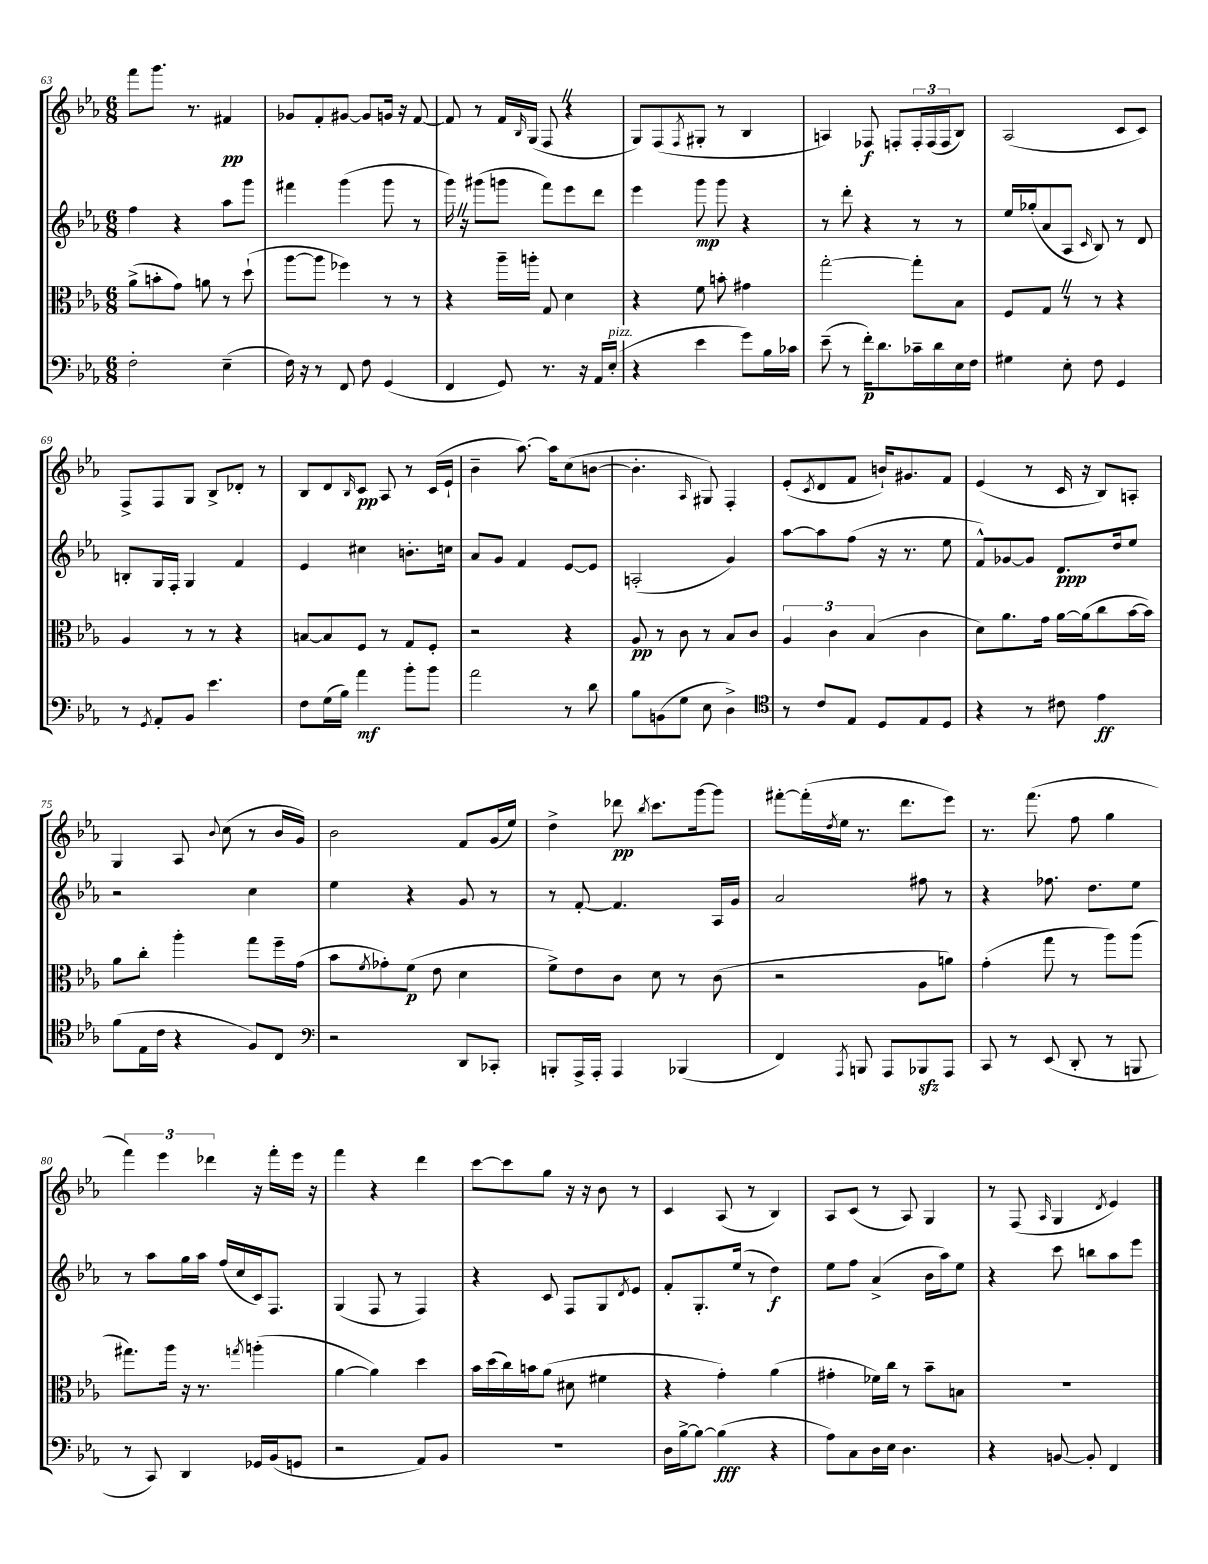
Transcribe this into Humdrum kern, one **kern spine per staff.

**kern	**kern	**kern	**kern
*staff4	*staff3	*staff2	*staff1
*clefF4	*clefC3	*clefG2	*clefG2
*k[b-e-a-]	*k[b-e-a-]	*k[b-e-a-]	*k[b-e-a-]
*M6/8	*M6/8	*M6/8	*M6/8
2F'	(8a-^	4ff	8fff
.	8b'	.	8.ggg
.	8g)	4r	.
.	.	.	8.r
.	8a	.	.
(4E-~	8r	8aa-	4f#
.	(8dd`	8ggg	.
=	=	=	=
16F)	[8aa-	4fff#	8g-
16r	.	.	.
8r	8aa-]	.	8f'
8FF	4ff-)	(4ggg	[8g#
8F	.	.	8g#]
(4GG	8r	8ggg	16g
.	.	.	16r
.	8r	8r	[8f
=	=	=	=
4FF	4r	16ggg)	8f]
.	.	16r	.
.	.	(8ggg#	8r
8GG)	16aa-~	8ggg	16f
.	.	.	16qqB-
.	16aa'	.	(16G
8.r	8G	8fff)	8F
.	4d	8eee-	4r
16r	.	.	.
16AA-	.	8ddd	.
(16E-'	.	.	.
=	=	=	=
4r	4r	4eee-	8G)
.	.	.	(8F
.	.	.	8qF
4e-	8f	8ggg	8G#'
.	8b'	8ggg	8r
8g)	4g#	4r	4B-
16B-	.	.	.
16c-	.	.	.
=	=	=	=
(8e-~	[2gg'	8r	4A)
8r	.	8ddd'	.
16f')	.	4r	8F-
8.d	.	.	.
.	.	.	8F'
16c-~	8gg']	8r	24F'
.	.	.	(24F
16d	.	.	.
.	.	.	24F
16E-	8B-	8r	8B-)
16F	.	.	.
=	=	=	=
4G#	8F	16ee-	(2A-
.	.	(16gg-'	.
.	8G	8a-	.
8E-'	8r	8A-	.
.	.	16qqc	.
8F	8r	8B-)	.
4GG	4r	8r	8c
.	.	8d	8c)
=	=	=	=
8r	4A-	8B'	8F^
8qGG	.	.	.
8AA-'	.	16G	8F
.	.	16F'	.
8BB-	8r	4G	8G
4.e-	8r	.	8B-^
.	4r	4f	8d-'
.	.	.	8r
=	=	=	=
8F	[8B	4e-	8B-
(16G	8B]	.	8d
16B-)	.	.	.
.	.	.	16qqB-
4a-	8F	4cc#	8c
.	8r	.	8A-
8b-'	8G	8.b'	8r
8b-	8F'	.	(16c
.	.	16cc	16e-`
=	=	=	=
2a-	2r	8a-	4b-~
.	.	8g	.
.	.	4f	[8.aa-)
.	.	.	16aa-]
8r	4r	[8e-	(8cc
8d	.	8e-]	[8b
=	=	=	=
8B-	8A-	(2A'	4.b']
(8BB	8r	.	.
8G	8c	.	.
.	.	.	16qqA-
8E-	8r	.	8G#)
4D^)	8B-	4g)	4F'
.	8c	.	.
=	=	=	=
*clefC4	*	*	*
8r	6A-	[8aa-	(8e-'
.	.	.	8qc
8c	.	8aa-]	8d
.	6c	.	.
8E-	.	(8ff	8f
.	(6B-	.	.
8D	.	16r	16b`)
.	.	8.r	8.g#
8E-	4c	.	.
8D	.	8ee-	8f
=	=	=	=
4r	8d)	8f^^)	(4e-
.	8.a-	[8g-	.
8r	.	8g-]	8r
.	16g	.	.
8c#	[16a-	8.d	16c
.	(16a-]	.	16r
4e-	8cc	.	8B-)
.	.	16dd	.
.	[16b-	8ee-	8A'
.	16b-])	.	.
=	=	=	=
(8f	8a-	2r	4G
16E-	8cc'	.	.
16c	.	.	.
4r	4aa-'	.	8A-
.	.	.	8qqb-
.	.	.	(8cc
8F)	8gg	4cc	8r
8C	16ff~	.	16b-
.	(16g	.	16g)
=	=	=	=
*clefF4	*	*	*
2r	8b-	4ee-	2b-
.	8qf	.	.
.	8g-')	.	.
.	(8f	4r	.
.	8e-	.	.
8DD	4d	8g	8f
8CC-'	.	8r	(16g
.	.	.	16ee-)
=	=	=	=
8BBB'	8f^)	8r	4dd^
16AAA-^	8e-	[8f'	.
16AAA-'	.	.	.
4AAA-	8c	4.f]	8ddd-
.	.	.	8qbb-
.	8d	.	8.ccc
(4BBB-	8r	.	.
.	.	.	[16ggg
.	(8c	16A-	8ggg]
.	.	16g	.
=	=	=	=
4FF)	2r	2a-	[8fff#'
.	.	.	(16fff#']
.	.	.	8qdd
.	.	.	16ee-
8qAAA-	.	.	.
8BBB	.	.	8.r
8AAA-	.	.	.
.	.	.	8.ddd
8BBB-	8A-	8ff#	.
8AAA-	8a)	8r	8eee-)
=	=	=	=
8CC	(4g'	4r	8.r
8r	.	.	.
.	.	.	(8.fff
(8EE-	8gg	8.ff-	.
8DD'	8r	.	8ff
.	.	8.dd	.
8r	8aa-)	.	4gg
8BBB	(8aa-	8ee-	.
=	=	=	=
8r	8.gg#)	8r	6fff)
8CC)	.	8aa-	.
.	.	.	6eee-
.	16aa-	.	.
4DD	16r	16gg	.
.	8.r	16aa-	.
.	.	.	6ddd-
.	.	(16ff	.
.	.	16cc	.
.	8qgg	.	.
16GG-	(4aa'	16c)	16r
(16BB-	.	8.F	16fff'
8GG	.	.	16eee-
.	.	.	16r
=	=	=	=
2r	[4a-	(4G	4fff
.	4a-])	8F	4r
.	.	8r	.
8AA-)	4dd	4F)	4ddd
8BB-	.	.	.
=	=	=	=
2.r	16b-	4r	[8ccc
.	(16dd	.	.
.	16cc)	.	8ccc]
.	16b	.	.
.	(8a-	8c	8gg
.	8d#	8F	16r
.	.	.	16r
.	4f#	8G	8b-
.	.	8qd	.
.	.	8e-	8r
=	=	=	=
16D	4r	8f'	4c
[16B-^	.	.	.
8B-_	.	8.G'	.
(4B-]	4g')	.	(8A-
.	.	(16ee-	.
.	.	8r	8r
4r	(4a-	4dd)	4B-)
=	=	=	=
8A-)	4g#'	8ee-	8A-
8C	.	8ff	(8c
16D	16f-)	(4a-^	8r
16E-	16cc	.	.
4.D	8r	.	8A-)
.	8b-~	16b-	4G
.	.	16aa-)	.
.	8B	8ee-	.
=	=	=	=
4r	2.r	4r	8r
.	.	.	(8F
.	.	.	16qqA-
[8BB	.	8ccc	4G
8BB']	.	8bb	.
.	.	.	8qd
4FF	.	8aa-	4e-)
.	.	8eee-	.
==	==	==	==
*-	*-	*-	*-
